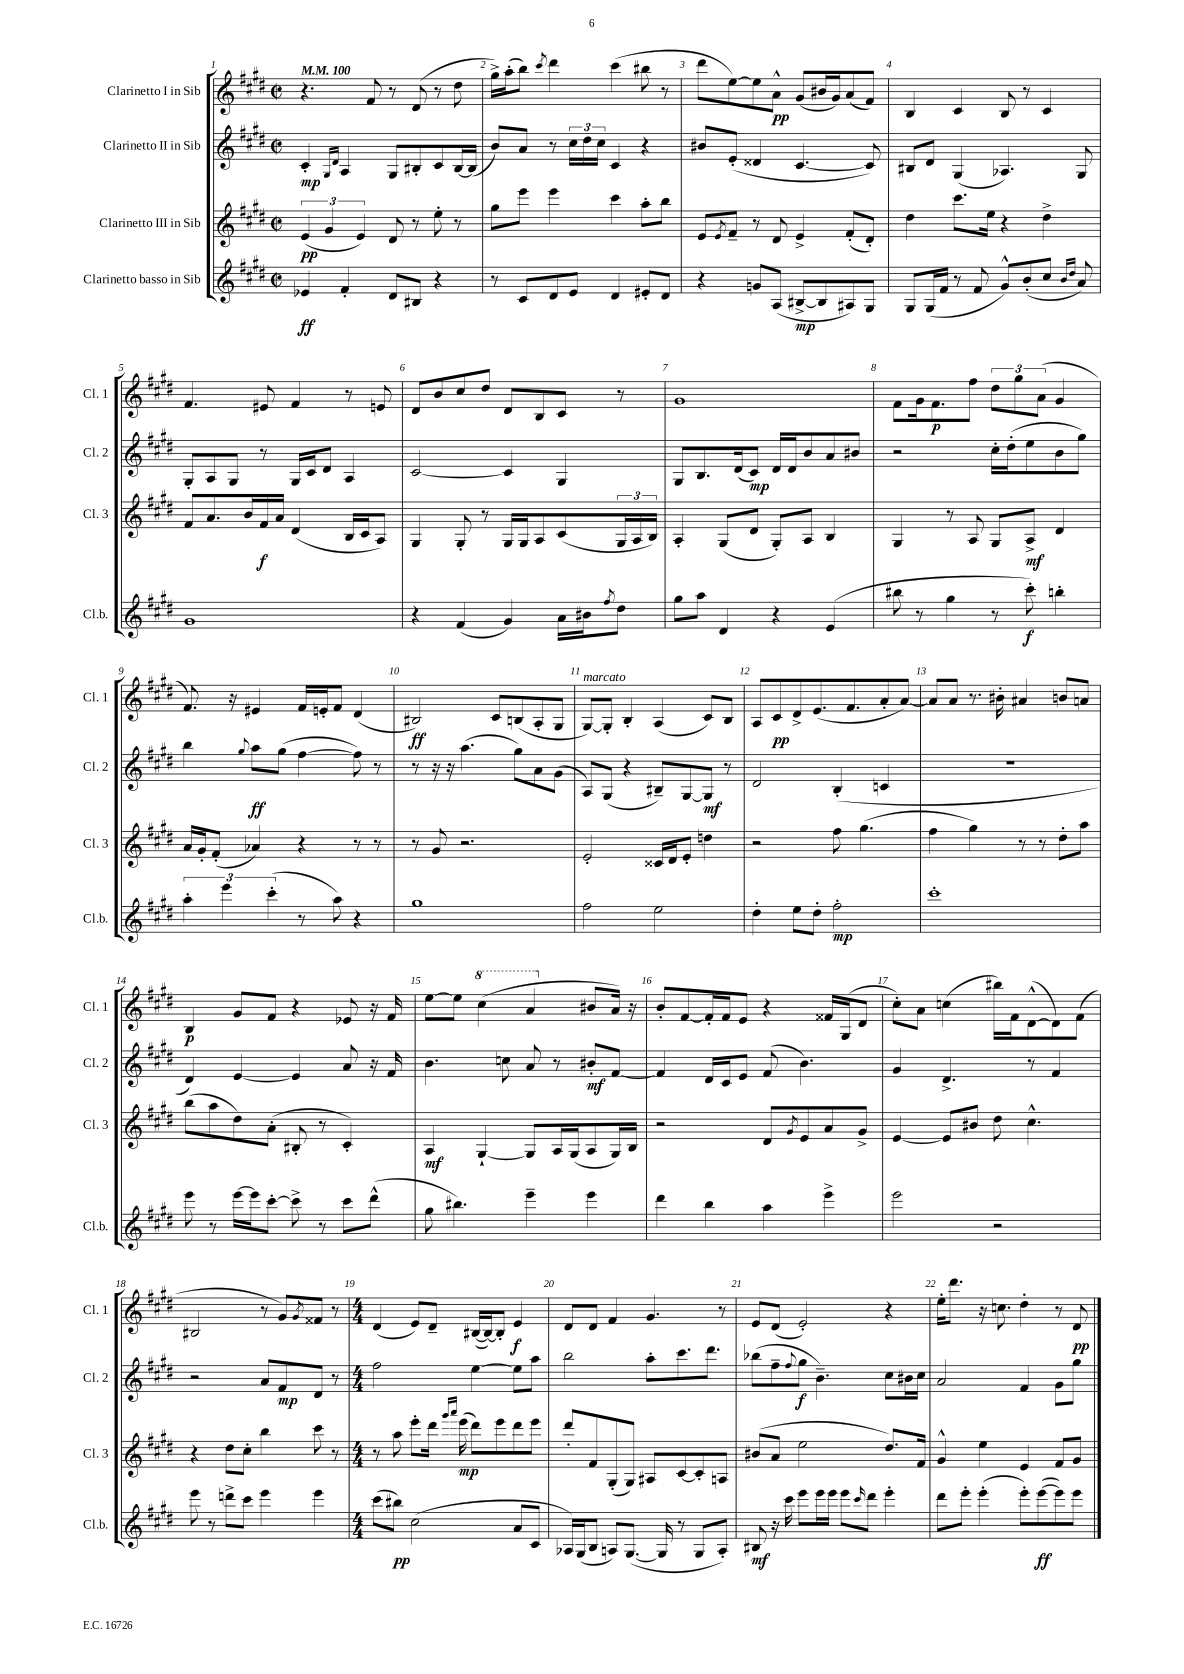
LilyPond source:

<<
\new StaffGroup <<
\new Staff = "s0" \with { instrumentName = "Clarinetto I in Sib" shortInstrumentName = "Cl. 1" } {
    \clef treble \key e \major \defaultTimeSignature \time 2/2 \tempo 4 = 100
    r4. fis'8 r8 dis'8( r8 dis''8 |
    gis''16->) a''16-.( b''8) \acciaccatura { cis'''8 } dis'''4 cis'''4( bis''8 r8 |
    dis'''8 e''8~) e''8 a'8-^\pp gis'8( bis'16 gis'16) a'8( fis'8) |
    b4 cis'4 b8 r8 cis'4 |
    fis'4. eis'8 fis'4 r8 e'8 |
    dis'8 b'8 cis''8 dis''8 dis'8 b8 cis'8 r8 |
    gis'1 |
    fis'8 gis'16 fis'8.\p fis''8 \tuplet 3/2 { dis''8 gis''8 a'8( } gis'4 |
    fis'8.) r16 eis'4 fis'16 e'16-. fis'8 dis'4( |
    bis2\ff) cis'8 b8( a8-. gis8 |
    gis8~^\markup { \italic "marcato" }) gis8-. b4-. a4( cis'8) b8 |
    a8 cis'8\pp dis'8-> e'8.( fis'8. a'8-. a'8~) |
    a'8 a'8 r8. bis'16-. ais'4 b'8 a'8 |
    b4\p gis'8 fis'8 r4 ees'8 r16 fis'16 |
    e''8~ e''8 \ottava #1 cis'''4( a''4 \ottava #0 bis'8 a'16) r16 |
    b'8-. fis'8~ fis'16-. fis'16 e'8 r4 fisis'16 gis16( dis'8 |
    cis''8-.) a'8 c''4( bis''16) fis'16 dis'8~-^( dis'8) fis'8( |
    bis2 r8 gis'8) \acciaccatura { gis'8 } fisis'8 r8 |
    \numericTimeSignature \time 4/4 dis'4( e'8) dis'8-- bis16~( bis16~) bis8-. e'4\f |
    dis'8 dis'8 fis'4 gis'4. r8 |
    e'8 dis'8( e'2-.) r4 |
    e''16-. dis'''8. r16 c''8. dis''4-. r8 dis'8\pp \bar "|." |
}
\new Staff = "s1" \with { instrumentName = "Clarinetto II in Sib" shortInstrumentName = "Cl. 2" } {
    \clef treble \key e \major \defaultTimeSignature \time 2/2
    cis'4-.\mp \grace { gis16 dis'16 } a4 gis8 bis8-. cis'8 bis16~ bis16( |
    b'8) a'8 r8 \tuplet 3/2 { cis''16 dis''16 cis''16 } cis'4 r4 |
    bis'8 e'8-.( disis'4 cis'4.~ cis'8) |
    bis8 dis'8 gis4( aes4.) gis8 |
    gis8-. a8 gis8 r8 gis16 cis'16 dis'8 a4 |
    cis'2~ cis'4 gis4 |
    gis8 b8. dis'16( cis'8\mp) dis'16 dis'16 b'8 a'8 bis'8 |
    r2 cis''16-. dis''16-.( e''8 b'8 gis''8) |
    b''4 \appoggiatura { gis''8 } a''8\ff gis''8( fis''4~ fis''8) r8 |
    r8 r16 r16 a''4.( gis''8) a'8 gis'8( |
    a8) gis8( r4 bis8--) gis8~ gis8\mf r8 |
    dis'2 b4-.( c'4 |
    r1 |
    dis'4) e'4~ e'4 a'8 r16 fis'16 |
    b'4. c''8 a'8 r8 bis'8-.\mf fis'8~ |
    fis'4 dis'16 cis'16 e'8 fis'8( b'4.) |
    gis'4 dis'4.-> r8 fis'4 |
    r2 a'8 fis'8\mp dis'8 r8 |
    \numericTimeSignature \time 4/4 fis''2 e''4~ e''8 a''8 |
    b''2 a''8-. cis'''8. dis'''8. |
    bes''8( fis''8-- \appoggiatura { fis''8 } gis''8\f b'4.--) cis''8 bis'16 cis''16 |
    a'2 fis'4 gis'8 gis''8 \bar "|." |
}
\new Staff = "s2" \with { instrumentName = "Clarinetto III in Sib" shortInstrumentName = "Cl. 3" } {
    \clef treble \key e \major \defaultTimeSignature \time 2/2
    \tuplet 3/2 { e'4\pp( gis'4 e'4) } dis'8 r8 e''8-. r8 |
    gis''8 e'''8 e'''4 cis'''4 a''8-. b''8 |
    e'8 \acciaccatura { e'8 } fis'8-- r8 dis'8 e'4-> fis'8-.( dis'8-.) |
    dis''4 cis'''8. e''16 r4 dis''4-> |
    fis'8 a'8. b'16 fis'16\f a'16 dis'4( b16 cis'16 a8) |
    gis4 gis8-. r8 gis16 gis16 a8 cis'8( \tuplet 3/2 { gis16 a16 b16) } |
    a4-. gis8( dis'8 gis8-.) a8 b4 |
    gis4 r8 a8 gis8 a8->\mf dis'4 |
    a'16 gis'16-. fis'8-.( aes'4) r4 r8 r8 |
    r8 gis'8 r2. |
    e'2-. cisis'16 dis'16 e'8-. d''4 |
    r2 fis''8 gis''4.( |
    fis''4 gis''4) r8 r8 dis''8-. a''8 |
    b''8( a''8 dis''8) a'8-.( bis8-. r8 cis'4-.) |
    a4\mf gis4~-! gis8 a16 gis16( a8 gis16) b16 |
    r2 dis'8 \acciaccatura { gis'8 } e'8 a'8 gis'8-> |
    e'4~ e'8 bis'8 dis''8 cis''4.-^ |
    r4 dis''8 cis''8-. b''4 cis'''8 r8 |
    \numericTimeSignature \time 4/4 r8 a''8 e'''8-. dis'''16 \grace { gis'''16 a'''16 } e'''16\mp( dis'''8) e'''8 dis'''8 e'''8 |
    dis'''8-. fis'8 gis8-.( gis8) ais8 cis'8~ cis'8-. a8 |
    bis'8( a'8 e''2 dis''8.) fis'16 |
    gis'4-^ e''4 e'4 fis'8 gis'8 \bar "|." |
}
\new Staff = "s3" \with { instrumentName = "Clarinetto basso in Sib" shortInstrumentName = "Cl.b." } {
    \clef treble \key e \major \defaultTimeSignature \time 2/2
    ees'4\ff fis'4-. dis'8 bis8 r4 |
    r8 cis'8 dis'8 e'8 dis'4 eis'8-. dis'8 |
    r4 g'8 a8( bis8~->\mp bis8 ais8) gis8 |
    gis8 gis16( fis'16 r8 fis'8 gis'8-^) b'8-.( cis''8 \grace { b'16 dis''16 } a'8) |
    gis'1 |
    r4 fis'4( gis'4) a'16 bis'16 \acciaccatura { fis''8 } dis''8 |
    gis''8 a''8 dis'4 r4 e'4( |
    bis''8 r8 gis''4 r8 cis'''8-.\f) b''4-. |
    \tuplet 3/2 { a''4-. e'''4 cis'''4-.( } r8 a''8) r4 |
    gis''1 |
    fis''2 e''2 |
    dis''4-. e''8 dis''8-. fis''2-.\mp |
    cis'''1-. |
    e'''8 r8 e'''16~ e'''16 cis'''8~-. cis'''8-> r8 cis'''8 dis'''8-^( |
    gis''8 bis''4.) e'''4-- e'''4 |
    dis'''4 b''4 a''4 e'''4-> |
    e'''2 r2 |
    e'''8 r8 d'''8-> cis'''8 e'''4 e'''4 |
    \numericTimeSignature \time 4/4 cis'''8( bis''8\pp) cis''2( a'8 cis'8 |
    aes16) gis16( b8 a8) gis8.~( gis16 r8 gis8 a8-.) |
    bis8\mf r16 cis'''16 e'''8 e'''16 e'''16 e'''8 \grace { cis'''16 } dis'''8 e'''4-. |
    dis'''8 e'''8-. e'''4-.( e'''8-.) e'''8~\ff( e'''8) e'''8 \bar "|." |
}
>>
>>
\layout { \context { \Score \override BarNumber.break-visibility = ##(#f #t #t) barNumberVisibility = #all-bar-numbers-visible } }
